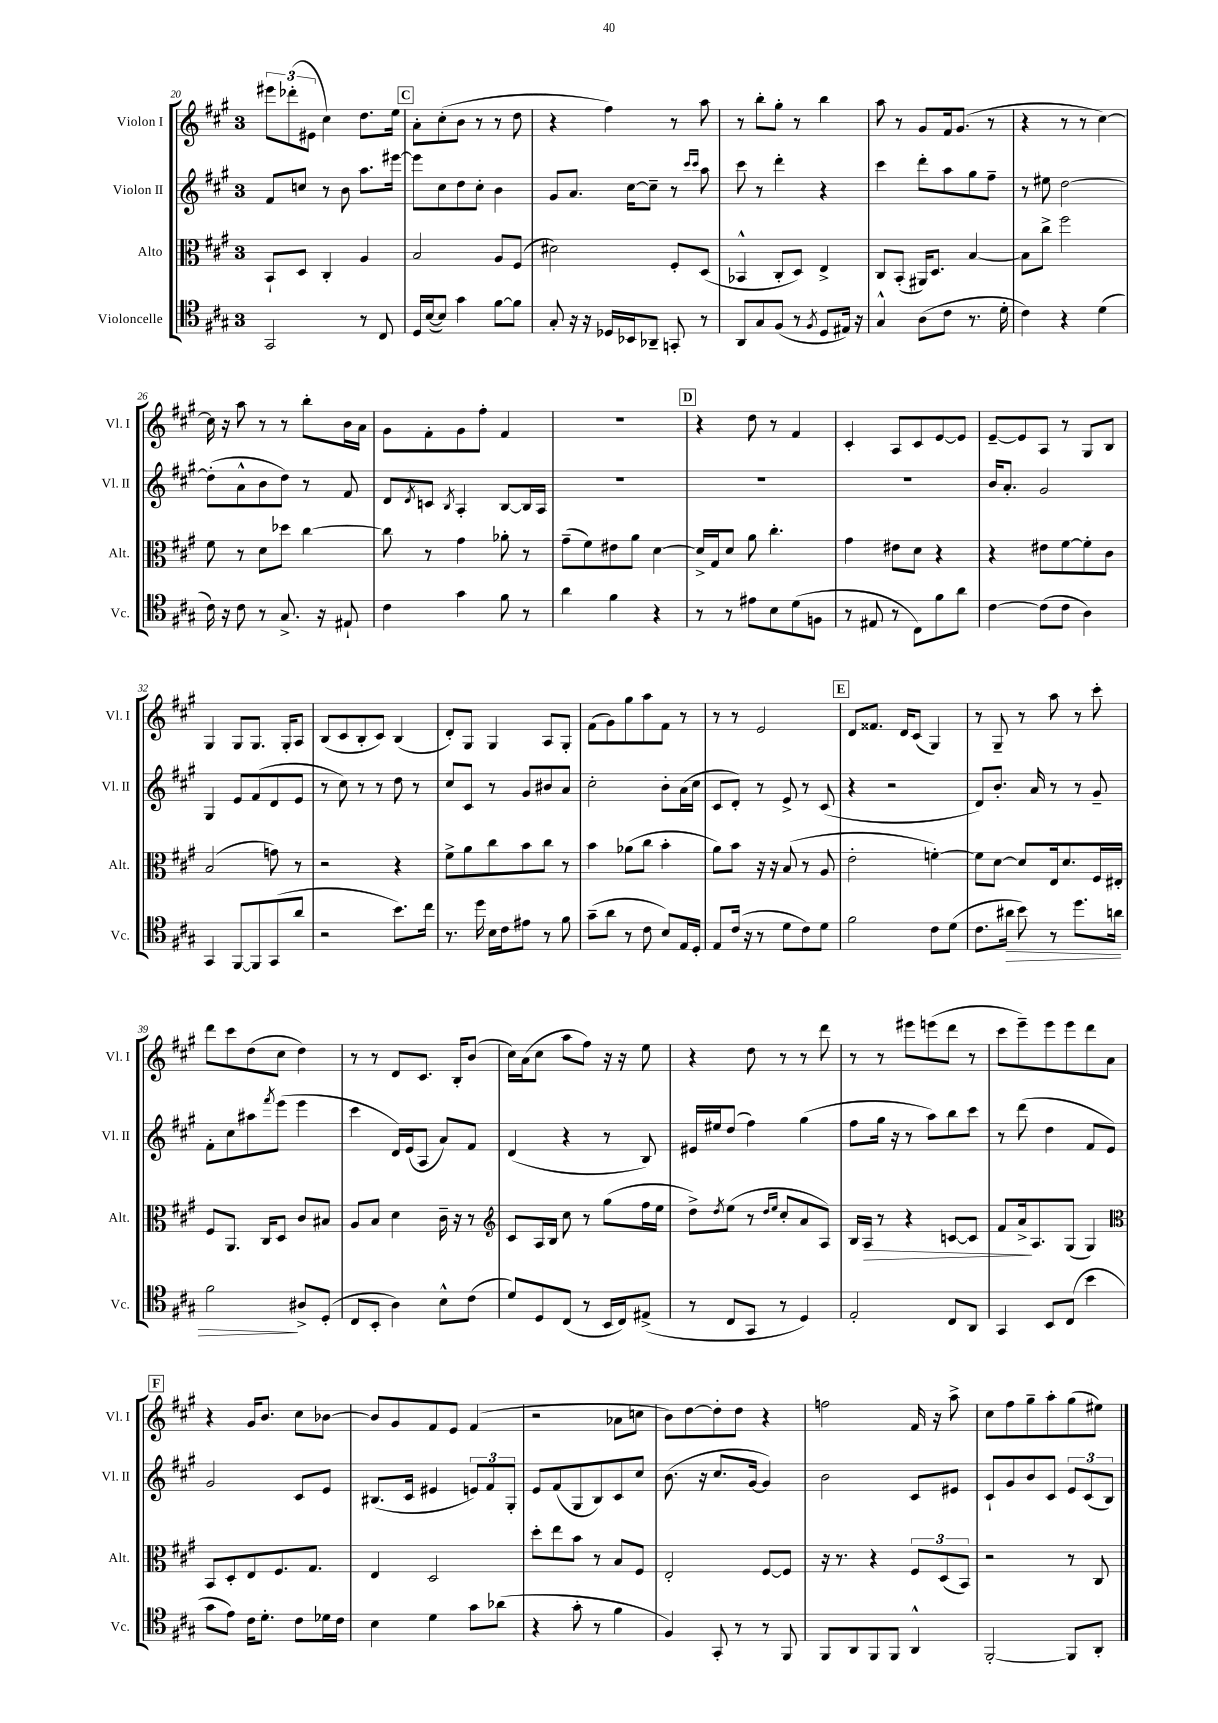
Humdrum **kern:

**kern	**kern	**kern	**kern
*staff4	*staff3	*staff2	*staff1
*clefC4	*clefC3	*clefG2	*clefG2
*k[f#c#g#]	*k[f#c#g#]	*k[f#c#g#]	*k[f#c#g#]
*M3/4	*M3/4	*M3/4	*M3/4
2GG#/	8BB`/L	8f#/L	12eee#\L
.	.	.	(12ddd-'\
.	8D/J	8cc/J	.
.	.	.	12e#\J
.	4C#'/	8r	4cc#\)
.	.	8b\	.
8r	4A/	8.aa\L	8.dd\L
8C#/	.	.	.
.	.	[16eee#\Jk	16ee\Jk
=	=	=	=
16D/LL	2B/	8eee#\]L	8a'\L
([16B/J	.	.	.
8B/]J)	.	8cc#\	(8cc#'\
4g#\	.	8dd\	8b\J
.	.	8cc#'\J	8r
[8f#\L	8A/L	4b\	8r
8f#\]J	(8F#/J	.	8dd\
=	=	=	=
8G#'/	2d#\)	8g#/L	4r
16r	.	8.a/J	.
16r	.	.	.
16D-/LL	.	.	4ff#\)
16BB-/J	.	[16cc#\LK	.
8AA-~/J	.	8cc#~\]J	.
8GG'/	8F#'/L	8r	8r
.	.	16qqccc#/LL	.
.	.	16qqccc#/JJ	.
8r	(8D/J	8aa\	8aa\
=	=	=	=
8AA/L	4BB-^^/	8ccc#\	8r
8G#/	.	8r	8bb'\L
(8F#/J	8C#'/L	4ddd'\	8gg#'\J
8r	8D/J)	.	8r
8qF#/	.	.	.
8D/L	4E^/	4r	4bb\
16E#/Jk)	.	.	.
16r	.	.	.
=	=	=	=
4G#^^/	8C#/L	4ccc#\	8aa\
.	(8BB'/J	.	8r
(8A\L	16AA#/LK)	8ddd'\L	8g#/L
.	8.D/J	.	.
8c#\J	.	8aa\	16f#/k
.	.	.	(8.g#/J
8.r	[4B/	8gg#\	.
.	.	8ff#~\J	8r
16d'\	.	.	.
=	=	=	=
4c#\)	8B\]L	8r	4r
.	8cc#^\J	8ee#\	.
4r	2ff#\	[2dd\	8r
.	.	.	8r
(4d\	.	.	[4cc#\)
=	=	=	=
16c#\)	8f#\	(8dd'\]L	16cc#\]
16r	.	.	16r
8c#\	8r	8a^^\	8aa\
8r	8d\L	8b\	8r
8.G#^/	8dd-\J	8dd\J)	8r
.	[4cc#\	8r	8bb'\L
16r	.	.	.
8E#`/	.	8f#/	16b\L
.	.	.	16a\JJ
=	=	=	=
4c#\	8cc#\]	8d/L	8g#\L
.	.	8qd/	.
.	8r	8c/J	8f#'\
.	.	8qB/	.
4g#\	4g#\	4A'/	8g#\
.	.	.	8ff#'\J
8f#\	8a-'\	[8B/L	4f#/
8r	8r	16B/]L	.
.	.	16A/JJ	.
=	=	=	=
4a\	(8g#~\L	2.r	2.r
.	8f#\)	.	.
4f#\	8e#\	.	.
.	8a\J	.	.
4r	[4d\	.	.
=	=	=	=
8r	16d^/]LL	2.r	4r
.	16G#/J	.	.
8r	8d/J	.	.
8e#\L	8a\	.	8dd\
8B\	4.cc#'\	.	8r
(8d\	.	.	4f#/
8F\J	.	.	.
=	=	=	=
8r	4g#\	2.r	4c#'/
8E#/	.	.	.
8r	8e#\L	.	8A/L
8C#\L)	8d\J	.	8c#/
8f#\	4r	.	[8e/
8a\J	.	.	8e/]J
=	=	=	=
[4c#\	4r	16b/LK	[8e~/L
.	.	8.a'/J	.
.	.	.	8e/]
(8c#\]L	8e#\L	2g#/	8A/J
8c#\J	[8f#\	.	8r
4A\)	8f#'\]	.	8G#/L
.	8c#\J	.	8B/J
=	=	=	=
4GG#/	(2B/	4G#/	4G#/
[8FF#/L	.	8e/L	8G#/L
8FF#/]	.	(8f#/	8.G#/J
(8GG#/	8g\)	8d/	.
.	.	.	16G#'/LK
8a/J	8r	8e/J	8A/J
=	=	=	=
2r	2r	8r	(8B/L
.	.	8cc#\)	8c#/
.	.	8r	8B'/
.	.	8r	8c#/J)
8.b\L)	4r	8dd\	(4B/
.	.	8r	.
16cc#\Jk	.	.	.
=	=	=	=
8.r	8f#^\L	8cc#/L	8d'/L)
.	8a\	8c#/J	8G#/J
16dd\	.	.	.
16B\LL	8cc#\	8r	4G#/
16c#\J	.	.	.
8e#\J	8b\	8g#/L	.
8r	8cc#\J	8b#/	8A/L
8f#\	8r	8a/J	8G#'/J
=	=	=	=
(8g#~\L	4b\	2cc#'\	(8f#\L
8a\J	.	.	8g#\)
8r	(8a-\L	.	8gg#\
8c#\	8cc#\J	.	8aa\
8B/L)	4b'\	8b'\L	8f#\J
16E/L	.	(16a\L	8r
16D'/JJ	.	16cc#\JJ	.
=	=	=	=
8E/L	8a\L)	8c#/L	8r
(16c#/Jk	8b\J	8d'/J)	8r
16r	.	.	.
8r	16r	8r	2e/
.	16r	.	.
8d\L	(8B/	8e^/	.
8c#\)	8r	8r	.
8d\J	8A/	(8c#/	.
=	=	=	=
2f#\	2e'\	4r	8d/L
.	.	.	8.f##/J
.	.	2r	.
.	.	.	16d/LK
.	.	.	(8c#/J
8c#\L	[4f'\)	.	4G#/)
(8d\J	.	.	.
=	=	=	=
8.c#\L	8f\]L	8d/L)	8r
.	[8d\J	8.b'/J	8G#~/
16a#\Jk	.	.	.
8b\)	8d/]L	.	8r
.	.	16a/	.
8r	16E/k	8r	8aa\
.	8.d/	.	.
8.dd\L	.	8r	8r
.	16F#/L	8g#~/	8ccc#'\
16a\Jk	16E#'/JJ	.	.
=	=	=	=
2f#\	8F#/L	8f#'\L	8ddd\L
.	8.AA/J	8cc#\	8ccc#\
.	.	8aa#\	(8dd\
.	16C#/LK	.	.
.	.	8qfff#/	.
.	8D/J	(8eee\J	8cc#\J
8A#^/L	8c#/L	4eee\	4dd\)
(8D'/J	8B#/J	.	.
=	=	=	=
8C#/L	8A/L	4ccc#\	8r
8BB'/J	8B/J	.	8r
4A\)	4d\	16d/LL)	8d/L
.	.	(16e/J	.
.	.	8A/J	8.c#/J
8B^^\L	16c#~\	8a/L)	.
.	16r	.	16B'/LK
(8c#\J	8r	8f#/J	(8b/J
=	=	=	=
*	*clefG2	*	*
8d/L)	8c#/L	(4d/	16cc#\LL)
.	.	.	(16a\J
8D/	16A/L	.	8cc#\J
.	16B/JJ	.	.
(8C#/J	8cc#\	4r	8aa\L
8r	8r	.	8ff#\J)
16BB/LL	(8gg#\L	8r	16r
16C#/J)	.	.	16r
(8E#^/J	16ff#\L	8B/)	8ee\
.	16ee\JJ	.	.
=	=	=	=
8r	8dd^\L)	16e#/LL	4r
.	.	16ee#/J	.
.	8qdd/	.	.
8C#/L	(8ee\J	(8dd/J	.
8GG#/J	8r	4ff#\)	8dd\
.	16qqdd/LL	.	.
.	16qqee/JJ	.	.
8r	8cc#'/L	.	8r
4D/)	8a/	(4gg#\	8r
.	8A/J)	.	8ddd\
=	=	=	=
2E'/	16B/LL	8ff#\L	8r
.	16A/JJ	.	.
.	8r	16gg#\Jk	8r
.	.	16r	.
.	4r	8r	8eee#\L
.	.	8aa\L)	(8eee\
8C#/L	[8c/L	8bb\	8ddd\J
8AA/J	8c/]J	8ccc#\J	8r
=	=	=	=
4GG#/	8f#/L	8r	8ccc#\L
.	16a^/k	(8ddd\	8eee~\)
.	8.A/	.	.
8BB/L	.	4dd\	8eee\
(8C#/J	(8G#/J	.	8eee\
4b\	4G#/)	8f#/L	8ddd\
.	.	8e/J)	8a\J
=	=	=	=
*	*clefC3	*	*
8g#\L	8BB/L	2g#/	4r
8e\J)	8D'/	.	.
16c#\LK	8E/	.	16g#/LK
8.d'\J	.	.	8.b/J
.	8.F#/	.	.
8c#\L	.	8c#/L	8cc#\L
.	8.G#/J	.	.
16d-\L	.	8e/J	[8b-\J
16c#\JJ	.	.	.
=	=	=	=
4B\	4E/	(8.B#/L	8b-/]L
.	.	.	8g#/
.	.	16c#/Jk	.
4d\	2D/	4e#/	8f#/
.	.	.	8e/J
8g#\L	.	12e/L)	(4f#/
.	.	12f#/	.
(8a-\J	.	.	.
.	.	12G#'/J	.
=	=	=	=
4r	8dd'\L	8e/L	2r
.	8ee\	(8f#/	.
8g#'\	8b\J	8G#/	.
8r	8r	8B/)	.
4f#\	8B/L	8c#/	8a-\L
.	8F#/J	8cc#/J	8cc\J
=	=	=	=
4F#/)	2E'/	(8.b\	8b\L)
.	.	.	[8dd\
.	.	16r	.
8GG#'/	.	8.cc#/L	8dd'\]
8r	.	.	8dd\J
.	.	[16g#/Jk	.
8r	[8F#/L	4g#/])	4r
8FF#/	8F#/]J	.	.
=	=	=	=
8FF#/L	16r	2b\	2ff\
.	8.r	.	.
8AA/	.	.	.
8FF#/	4r	.	.
8FF#/J	.	.	.
4AA^^/	12F#/L	8c#/L	16f#/
.	.	.	16r
.	(12D/	.	.
.	.	8e#/J	8aa^\
.	12BB/J)	.	.
=	=	=	=
[2FF#'/	2r	8c#`/L	8cc#\L
.	.	8g#/	8ff#\
.	.	8b/	8gg#~\
.	.	8c#/J	8aa'\
8FF#/]L	8r	12e/L	(8gg#\
.	.	(12c#/	.
8AA'/J	8C#/	.	8ee#\J)
.	.	12B/J)	.
==	==	==	==
*-	*-	*-	*-
